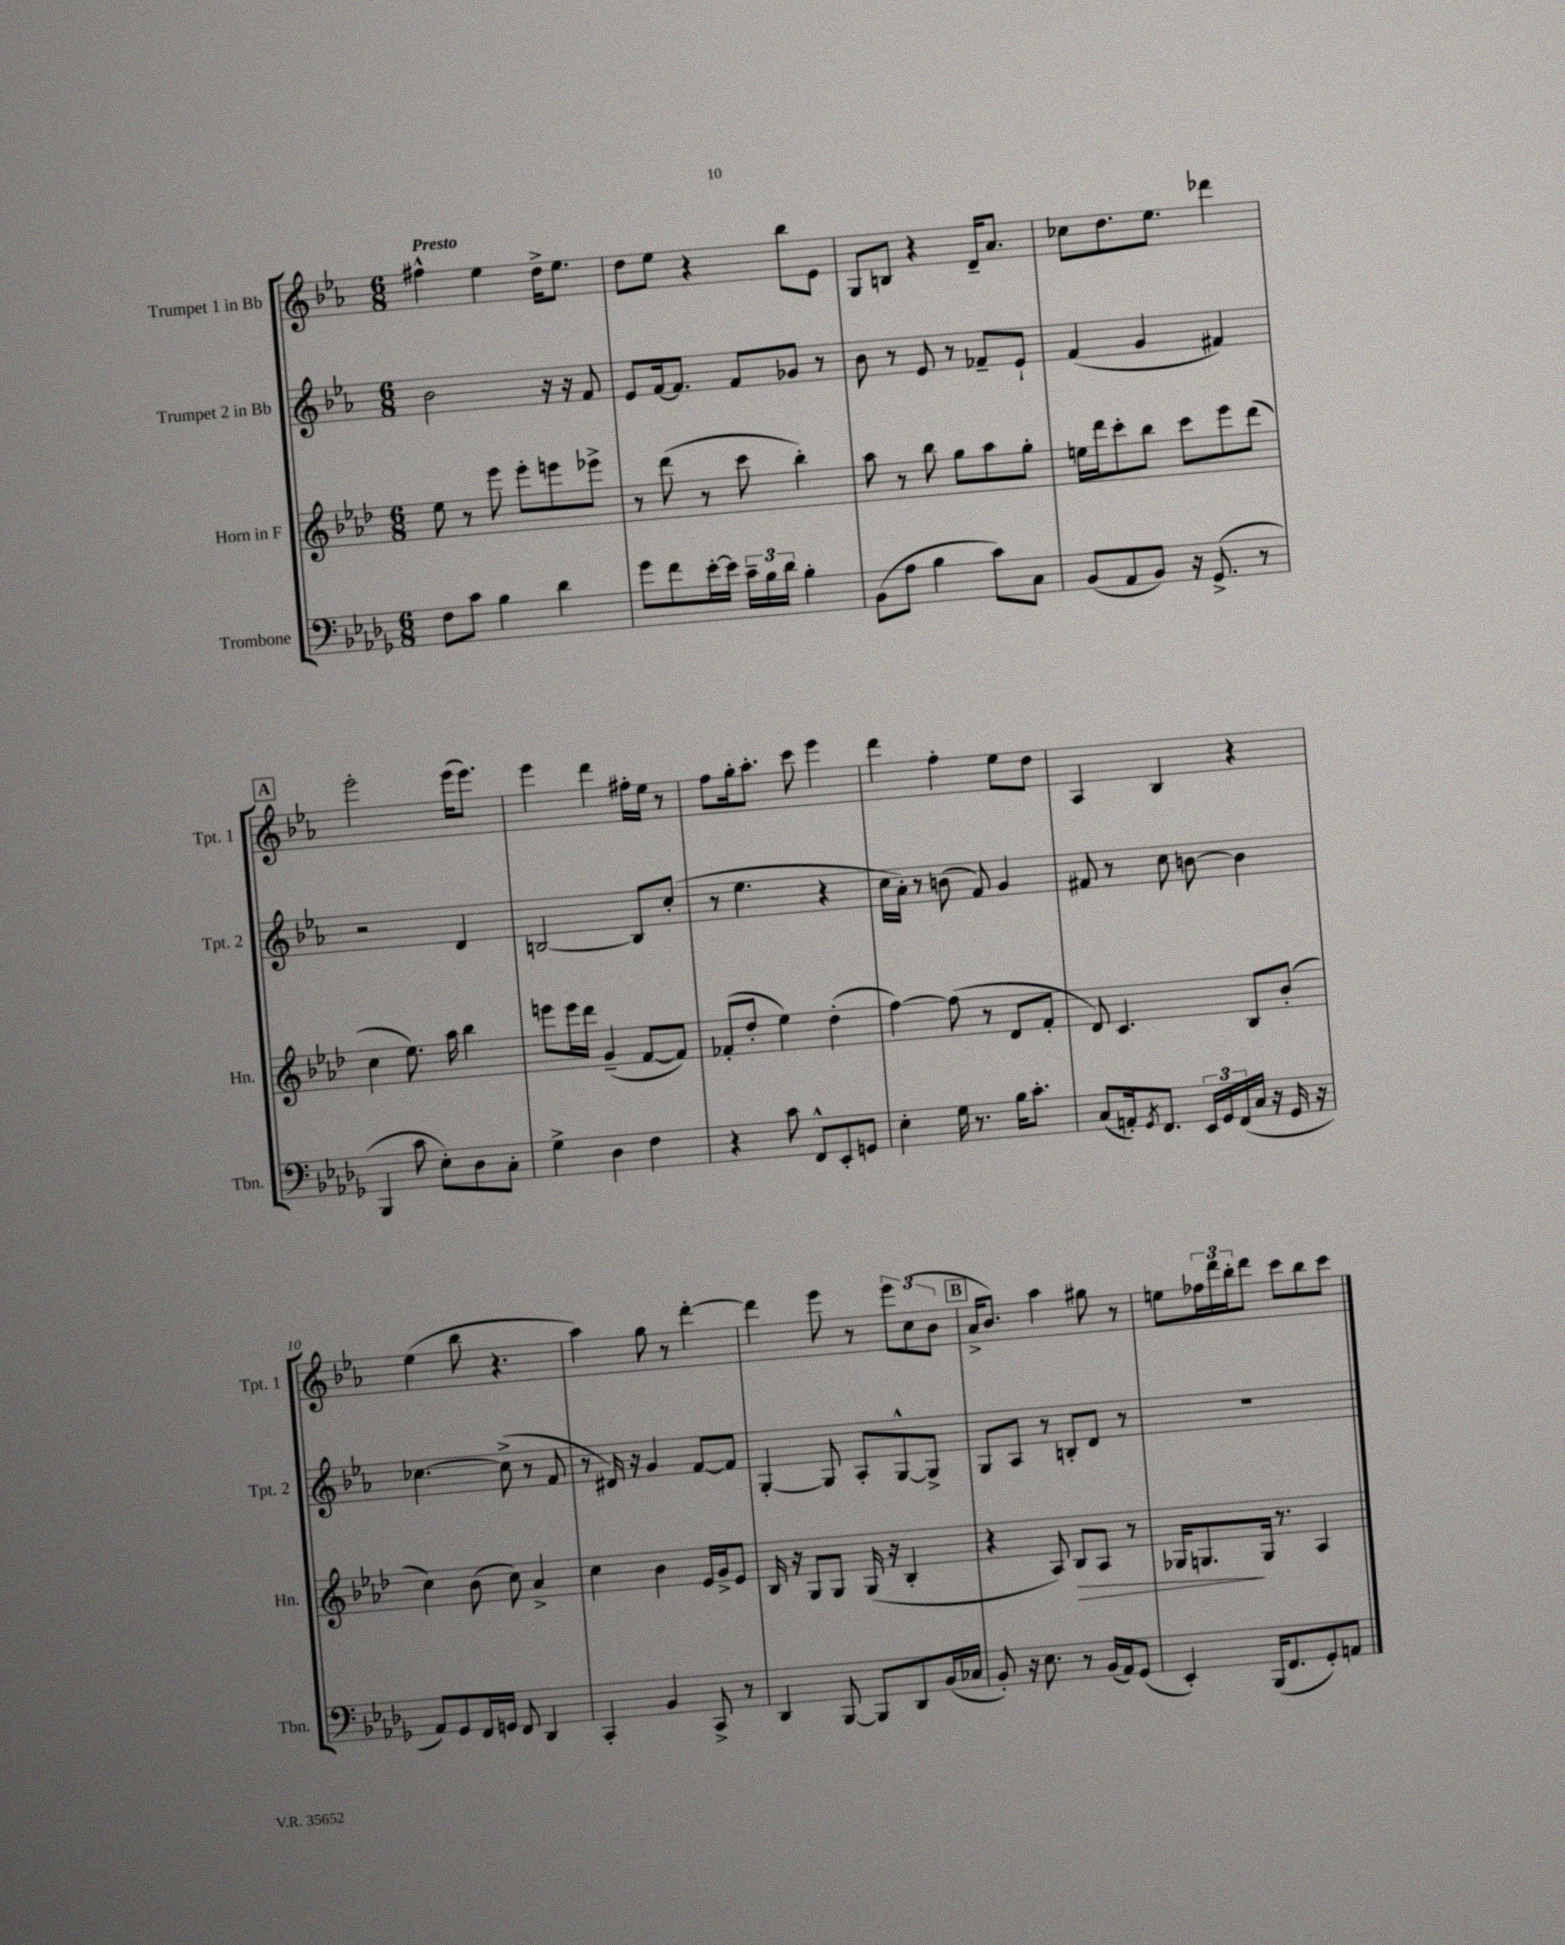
<<
\new StaffGroup <<
\new Staff = "s0" \with { instrumentName = "Trumpet 1 in Bb" shortInstrumentName = "Tpt. 1" } {
    \clef treble \key ees \major \numericTimeSignature \time 6/8 \tempo "Presto"
    fis''4-^ ees''4 d''16-> ees''8. |
    d''8 ees''8 r4 bes''8 ees'8 |
    g8 b8 r4 d'16-- aes'8. |
    ces''8 d''8. ees''8. des'''4 |
    \mark \markup { \box "A" } ees'''2-. ees'''16( ees'''8.) |
    ees'''4 d'''4 fis''16-. ees''16 r8 |
    f''8 g''16-. aes''8.-. c'''8 ees'''4 |
    d'''4 f''4-. ees''8 d''8 |
    aes4 bes4 r4 |
    ees''4( bes''8 r4. |
    aes''4) g''8 r8 d'''4~-. |
    d'''4 ees'''8 r8 \tuplet 3/2 { ees'''8 c''8( bes'8 } |
    \mark \markup { \box "B" } aes'16-> bes'8.) aes''4 gis''8 r8 |
    e''8 \tuplet 3/2 { fes''16 d'''16 bes''16-. } d'''8 c'''8 bes''8 c'''8 \bar "|." |
}
\new Staff = "s1" \with { instrumentName = "Trumpet 2 in Bb" shortInstrumentName = "Tpt. 2" } {
    \clef treble \key ees \major \numericTimeSignature \time 6/8
    bes'2 r16 r16 f'8 |
    ees'8 f'16~ f'8. f'8 ges'8 r8 |
    bes'8 r8 ees'8 r8 fes'8-- ees'8-! |
    f'4( g'4 fis'4) |
    \mark \markup { \box "A" } r2 d'4 |
    b2~ b8 c''8-.( |
    r8 ees''4. r4 |
    c''16 aes'16-.) r8 b'8( f'8) g'4 |
    fis'8 r8 c''8 b'8~ b'4 |
    ces''4.~ ces''8->( r8 f'8 |
    r8 dis'16) r16 g'4 f'8~ f'8 |
    g4~-. g8 aes8-. g8~-^ g8-> |
    \mark \markup { \box "B" } g8 aes8 r8 b8-. d'8 r8 |
    R2. \bar "|." |
}
\new Staff = "s2" \with { instrumentName = "Horn in F" shortInstrumentName = "Hn." } {
    \clef treble \key aes \major \numericTimeSignature \time 6/8
    ees''8 r8 ees'''8 ees'''8-. e'''8 ees'''8-> |
    r8 des'''8( r8 c'''8 bes''4-.) |
    aes''8 r8 bes''8 g''8 aes''8 g''8-. |
    e''16 des'''16 c'''8-. bes''8 c'''8 ees'''8 des'''8( |
    \mark \markup { \box "A" } c''4 ees''8.) aes''16 bes''4 |
    e'''8 e'''16 des'''16 g'4--( f'8~ f'8) |
    fes'8-.( des''8-. ees''4) des''4-.( |
    f''4~) f''8( r8 des'8 f'8-. |
    des'8) c'4. bes8 bes'8-.( |
    c''4) bes'8( c''8) aes'4-> |
    c''4 bes'4 ees'16 g'16-> ees'8 |
    bes16 r16 g8 g8 g16( r16 bes4-. |
    \mark \markup { \box "B" } r4 aes8) bes8\> aes8 r8 |
    ges16 g8.\! g16 r8. aes4 \bar "|." |
}
\new Staff = "s3" \with { instrumentName = "Trombone" shortInstrumentName = "Tbn." } {
    \clef bass \key des \major \numericTimeSignature \time 6/8
    f8 c'8 bes4 des'4 |
    ges'8 f'8 ees'16~-. ees'16 \tuplet 3/2 { c'16-- bes16 des'16 } bes4-. |
    bes,8( aes8 bes4 c'8) c8 |
    bes,8( aes,8 bes,8) r16 ges,8.->( r8 |
    \mark \markup { \box "A" } bes,,4 c'8 ees8-.) des8 c8-. |
    ges4-> des4 f4 |
    r4 c'8 f,8-^ ees,8-. g,8 |
    ees4-. ges16 r8. bes16 c'8.-. |
    c8( a,16-.) \acciaccatura { ges,8 } f,8. \tuplet 3/2 { ees,16 ges,16 f,16( } c16 r16 ges,16 r16 |
    aes,8) ges,8 f,16 g,16 f,8 des,4 |
    c,4-. bes,4 c,8-> r8 |
    des,4 bes,,8~ bes,,8 des,8 bes,16( ces16 |
    \mark \markup { \box "B" } bes,8-.) r16 ees8. r8 bes,16( aes,16) ges,8( |
    ees,4-.) bes,,16( f,8. ges,8-.) a,8 \bar "|." |
}
>>
>>
